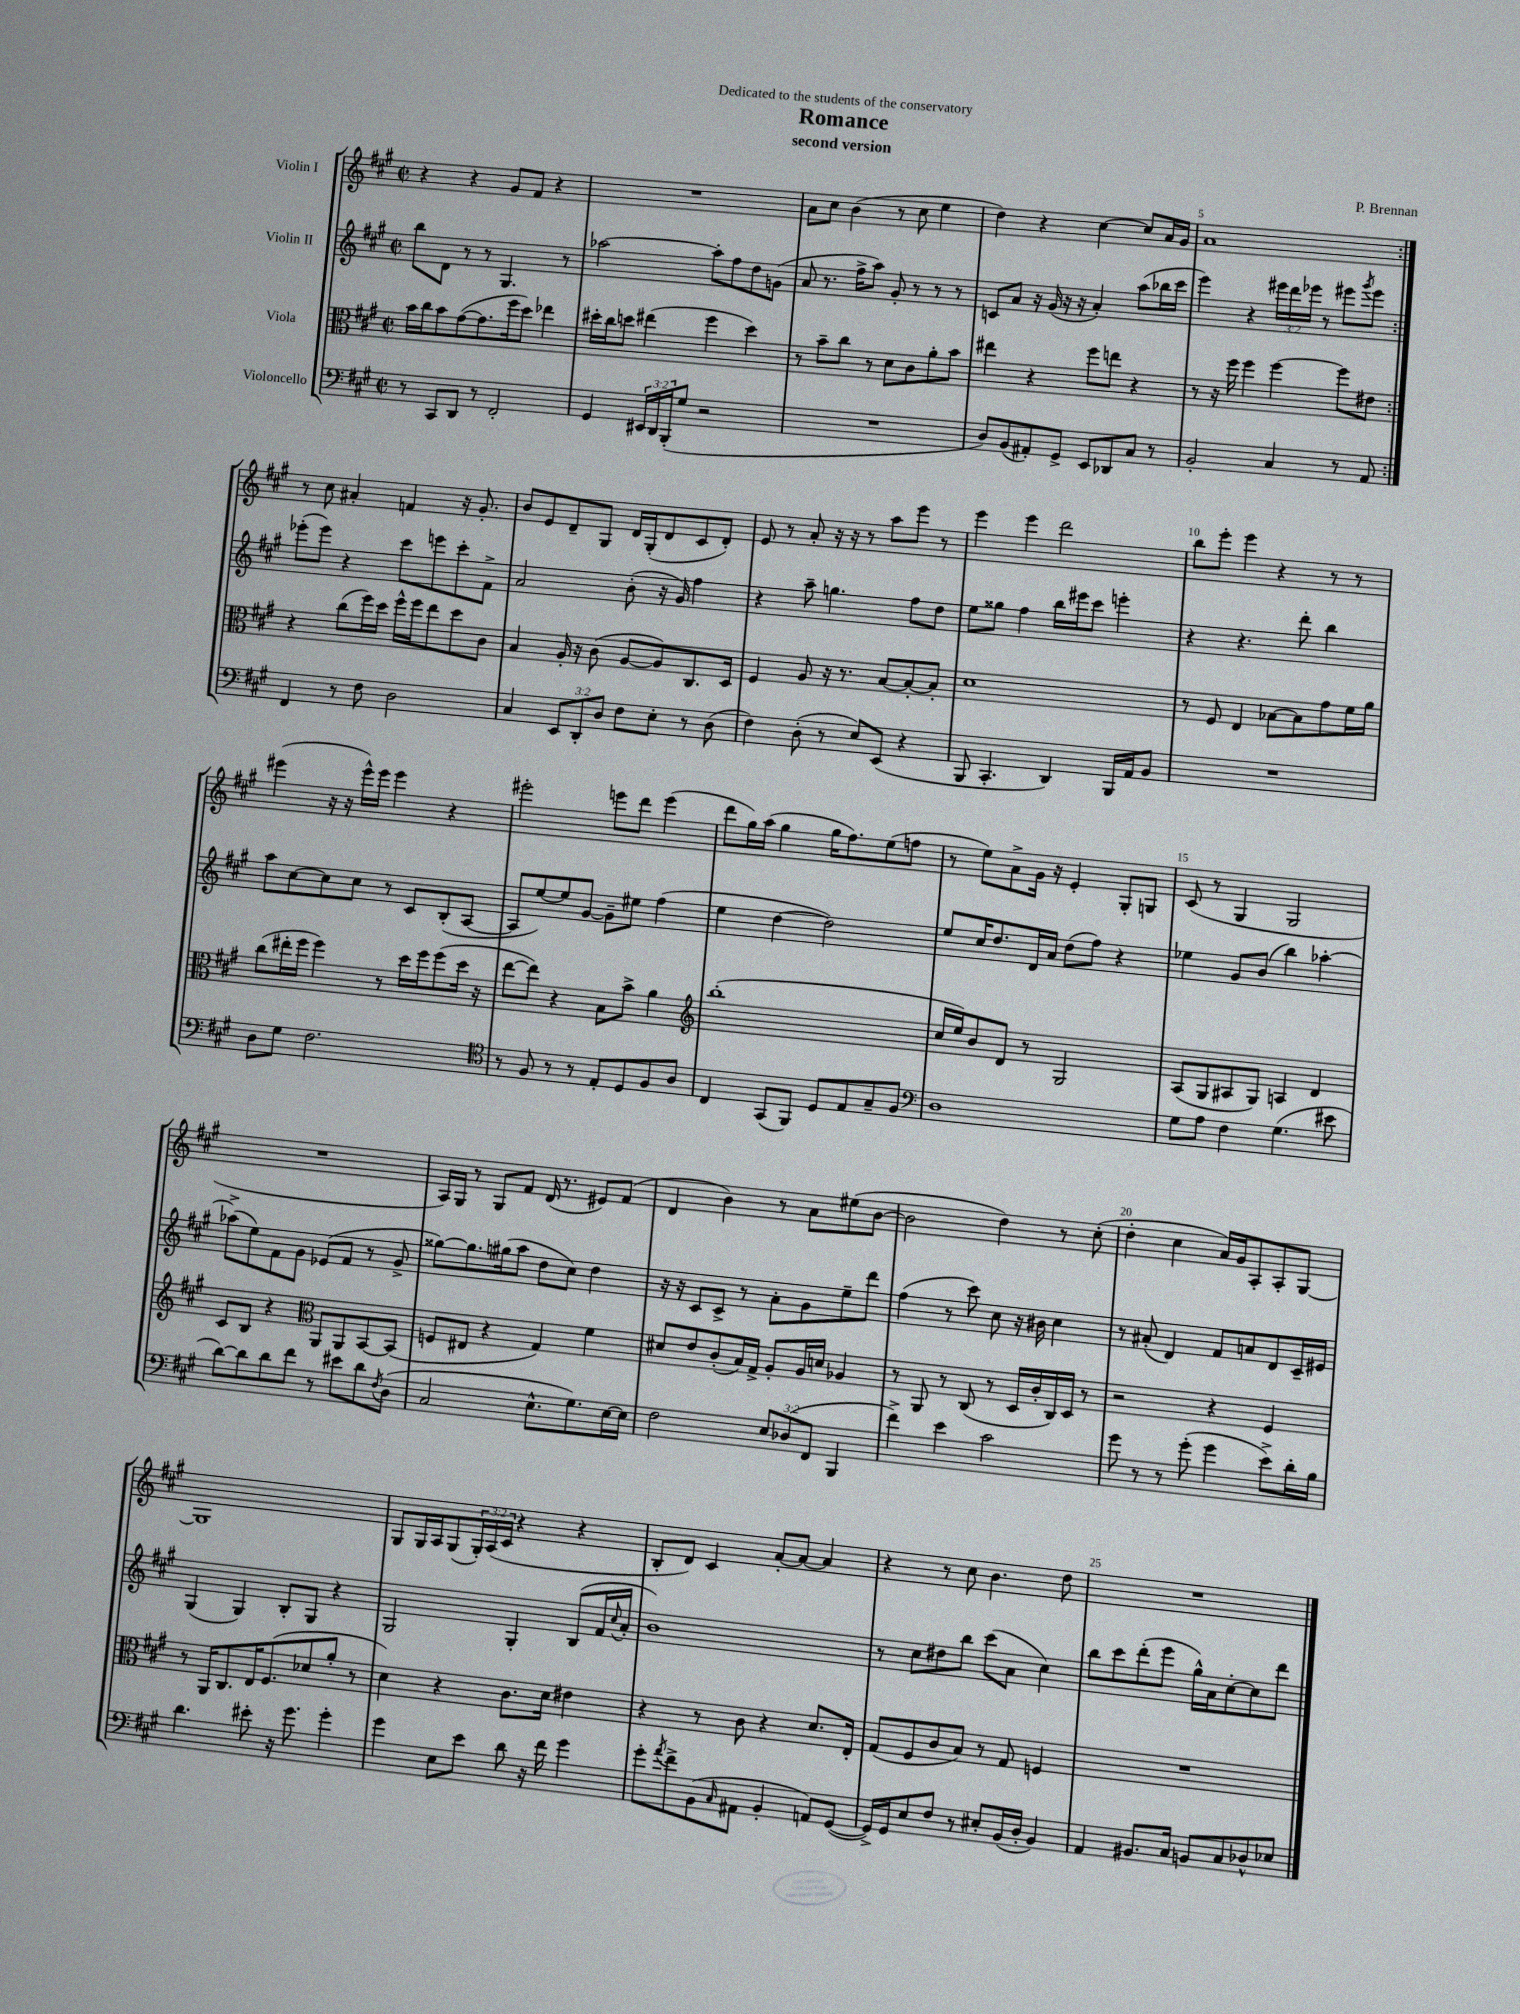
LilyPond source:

\header { title = "Romance" composer = "P. Brennan" subtitle = "second version" dedication = "Dedicated to the students of the conservatory" }
<<
\new StaffGroup <<
\new Staff = "s0" \with { instrumentName = "Violin I" } {
    \clef treble \key a \major \defaultTimeSignature \time 2/2 \override Staff.TupletNumber.text = #tuplet-number::calc-fraction-text
    \repeat volta 2 { r4 r4 gis'8 fis'8 r4 |
    R1 |
    a'8 cis''8 b'4( r8 cis''8 e''4 |
    d''4) r4 cis''4~ cis''8 a'16 gis'16 |
    a'1 | }
    r8 cis''8 ais'4-. f'4 r16 gis'8.-. |
    b'8 e'8 d'8-- gis8 d'16 gis16-.( d'8 cis'8 d'8-.) |
    e'8 r8 a'8-. r16 r16 r8 a''8 e'''8 r8 |
    e'''4 e'''4 d'''2 |
    b''8 e'''8-. e'''4 r4 r8 r8 |
    eis'''4( r16 r16 eis'''16-^) eis'''16 eis'''4 r4 |
    eis'''2-. e'''8 d'''8 e'''4( |
    d'''8 gis''16) a''16( gis''4 gis''16 fis''8.) e''8( f''8 |
    r8 e''8) a'8-> gis'16 r16 e'4-. gis8-. g8 |
    cis'8( r8 gis4 gis2 |
    R1 |
    a16) gis16 r8 gis8 fis'8 d'16( r8. eis'8) fis'8( |
    d'4 b'4) r8 a'8 eis''8( b'8~ |
    b'2 d''4) r8 cis''8-.( |
    d''4-. cis''4 a'16) gis'16 a8-. a8-. gis8~ |
    gis1 |
    gis8 gis16 a16 gis8( \tuplet 3/2 { gis16-.) a16( cis'16 } r4 r4 |
    b8-. d'8) cis'4 a'8~-. a'8~ a'4 |
    r4 r8 cis''8 b'4. d''8 |
    R1 \bar "|." |
}
\new Staff = "s1" \with { instrumentName = "Violin II" } {
    \clef treble \key a \major \defaultTimeSignature \time 2/2 \override Staff.TupletNumber.text = #tuplet-number::calc-fraction-text
    \repeat volta 2 { b''8 d'8 r8 r8 gis4. r8 |
    aes''2~ aes''8-. fis''8 d''8 g'8( |
    a'8 r8. fis''16-> a''8) gis'8-. r8 r8 r8 |
    c'8 a'8 r16 gis'16( r16 r16 a'4-.) a''8( bes''16 cis'''16 |
    e'''4) r4 \tuplet 3/2 { eis'''16 d'''16 ees'''16 } r8 eis'''8 \acciaccatura { gis'''8 } eis'''8 | }
    ees'''8-.( ees'''8) r4 cis'''8 e'''8 cis'''8-. fis'8-> |
    a'2 b'8-.( r16 gis'16) fis''4 |
    r4 a''8-- g''4. fis''8 d''8 |
    e''8 gisis''8 fis''4 b''16 eis'''16 cis'''8 e'''4-. |
    r4 r4. d'''8-. b''4 |
    a''8 cis''8~ cis''8 cis''8 r8 cis'8 b8-.( a8~ |
    a8 e''8~) e''8 gis'8~ gis'8-- eis''8 fis''4( |
    e''4 d''4~ d''2) |
    e''8 cis''16 d''8. d'16 a'16 d''8( fis''8) r4 |
    ees''4 gis'8 b'8( b''4) aes''4~-. |
    aes''8->( e''8) fis'8 gis'8 ees'8( fis'8 r8 gis'8-> |
    gisis''8~) gisis''8. gis''16( a''8 d''8 cis''8) d''4 |
    r16 r16 cis'8 cis'8-> r8 a'8-. gis'8 e''8-- d'''8 |
    fis''4( r8 cis'''8) cis''8 r16 bis'16 cis''4 |
    r8 ais'8-.( d'4) fis'8 a'8 d'8 cis'16-- eis'16 |
    gis4( gis4) b8-. gis8 r4 |
    gis2 gis4-. b8( fis'16 \appoggiatura { cis''8 } a'16-. |
    b'1) |
    r8 cis''8 dis''8 b''8 cis'''8( a'8 cis''4) |
    b''8 cis'''8 d'''8-.( e'''8 gis''16-^) a'16 cis''8~-. cis''8 d'''8 \bar "|." |
}
\new Staff = "s2" \with { instrumentName = "Viola" } {
    \clef alto \key a \major \defaultTimeSignature \time 2/2
    \repeat volta 2 { b'16 cis''16 b'8 gis'8~( gis'8. fis''16 d''8) ees''4 |
    dis''16-. cis''16 d''8 eis''4( fis''4 d''4) |
    r8 b'8-- cis''8 r8 d'8 cis'8 a'8-. b'8 |
    eis''4 r4 fis''8 e''8 r4 |
    r8 r16 fis''16 fis''4 fis''4~ fis''8 eis'8 | }
    r4 cis''8( fis''16) d''16 fis''16-^ fis''16 e''8 d''8 cis'8 |
    b4 a16-. r16 cis'8( a8~ a8) cis8. d16 |
    fis4 a8 r16 r8. b8~ b8~-. b8-. |
    d'1 |
    r8 fis8 e4 bes8~ bes8 gis'8 fis'16 a'16 |
    cis''8( eis''16-. fis''16 fis''4) r8 d''16 fis''16 fis''8( d''16 r16 |
    e''8~ e''8) r4 b8 b'8-> a'4 |
    \clef treble b''1-.( |
    cis''16 e''16) b'8 d'8 r8 gis2 |
    a8( gis8 ais8 gis8) a4 d'4 |
    cis'8 b8 r4 \clef alto a,8 a,8 b,8~ b,8( |
    f8 eis8 r4 gis4) fis'4 |
    dis'8 e'8 cis'8-.( b16) gis16-> a8-. a16 d'16 aes4 |
    r8 a,8 r8 cis8( r8 d16 cis'16-. cis16) d16 r8 |
    r2 r4 fis4 |
    r8 a,16 cis8. e16 fis8.( des'8 a'8-. r8 |
    d'4) r4 cis'8. d'16 eis'4 |
    r4 r8 cis'8 r4 d'8. e16-. |
    gis8( fis8 cis'8 b8) r8 gis8 f4 |
    R1 \bar "|." |
}
\new Staff = "s3" \with { instrumentName = "Violoncello" } {
    \clef bass \key a \major \defaultTimeSignature \time 2/2 \override Staff.TupletNumber.text = #tuplet-number::calc-fraction-text
    \repeat volta 2 { r8 cis,8 d,8 r8 fis,2-. |
    gis,4 \tuplet 3/2 { eis,16 d,16 b,,16-.( } gis8 r2 |
    R1 |
    d8) b,8( ais,8-.) gis,8-> e,8 des,8 cis8 r8 |
    b,2-. cis4 r8 a,8 | }
    fis,4 r8 fis8 d2 |
    cis4 \tuplet 3/2 { e,8 d,8-. d8 } fis8 e8-. r8 d8( |
    fis4) d8-.( r8 e8) e,8( r4 |
    b,,8 cis,4.-. d,4) b,,16 a,16 b,8 |
    R1 |
    d8 gis8 fis2. |
    \clef tenor r8 fis8 r8 r8 e8-. d8 fis8 a8 |
    cis4 gis,8( fis,8) d8 e8 gis8-- fis8 |
    \clef bass d1 |
    gis8 a8 fis4 gis4.( eis'8 |
    d'8~) d'8 d'8 fis'8 r8 eis'8 d'8 \acciaccatura { fis8 } d8( |
    cis2 e8.-^ gis8.) e16~ e16 |
    fis2 \tuplet 3/2 { e8 des8( fis,8 } b,,4 |
    fis'4->) e'4 cis'2 |
    gis'8 r8 r8 gis'8-.( gis'4 e'8->) d'16-. b16 |
    d'4. eis'8-. r16 gis'8. gis'4-. |
    gis'4 e8 e'8 d'8 r16 fis'16 gis'4 |
    gis'8-. \acciaccatura { a'8 } fis'8-> b,8( \grace { cis16 } ais,8 b,4-. a,8) gis,8~( |
    gis,16->) gis,16 e8 fis8 r8 eis8-. b,16( d16-. b,4) |
    a,4 bis,8. cis16 b,8 cis8 des8-^ ees8 \bar "|." |
}
>>
>>
\layout { \context { \Score \override BarNumber.break-visibility = ##(#f #t #t) barNumberVisibility = #(every-nth-bar-number-visible 5) } }
